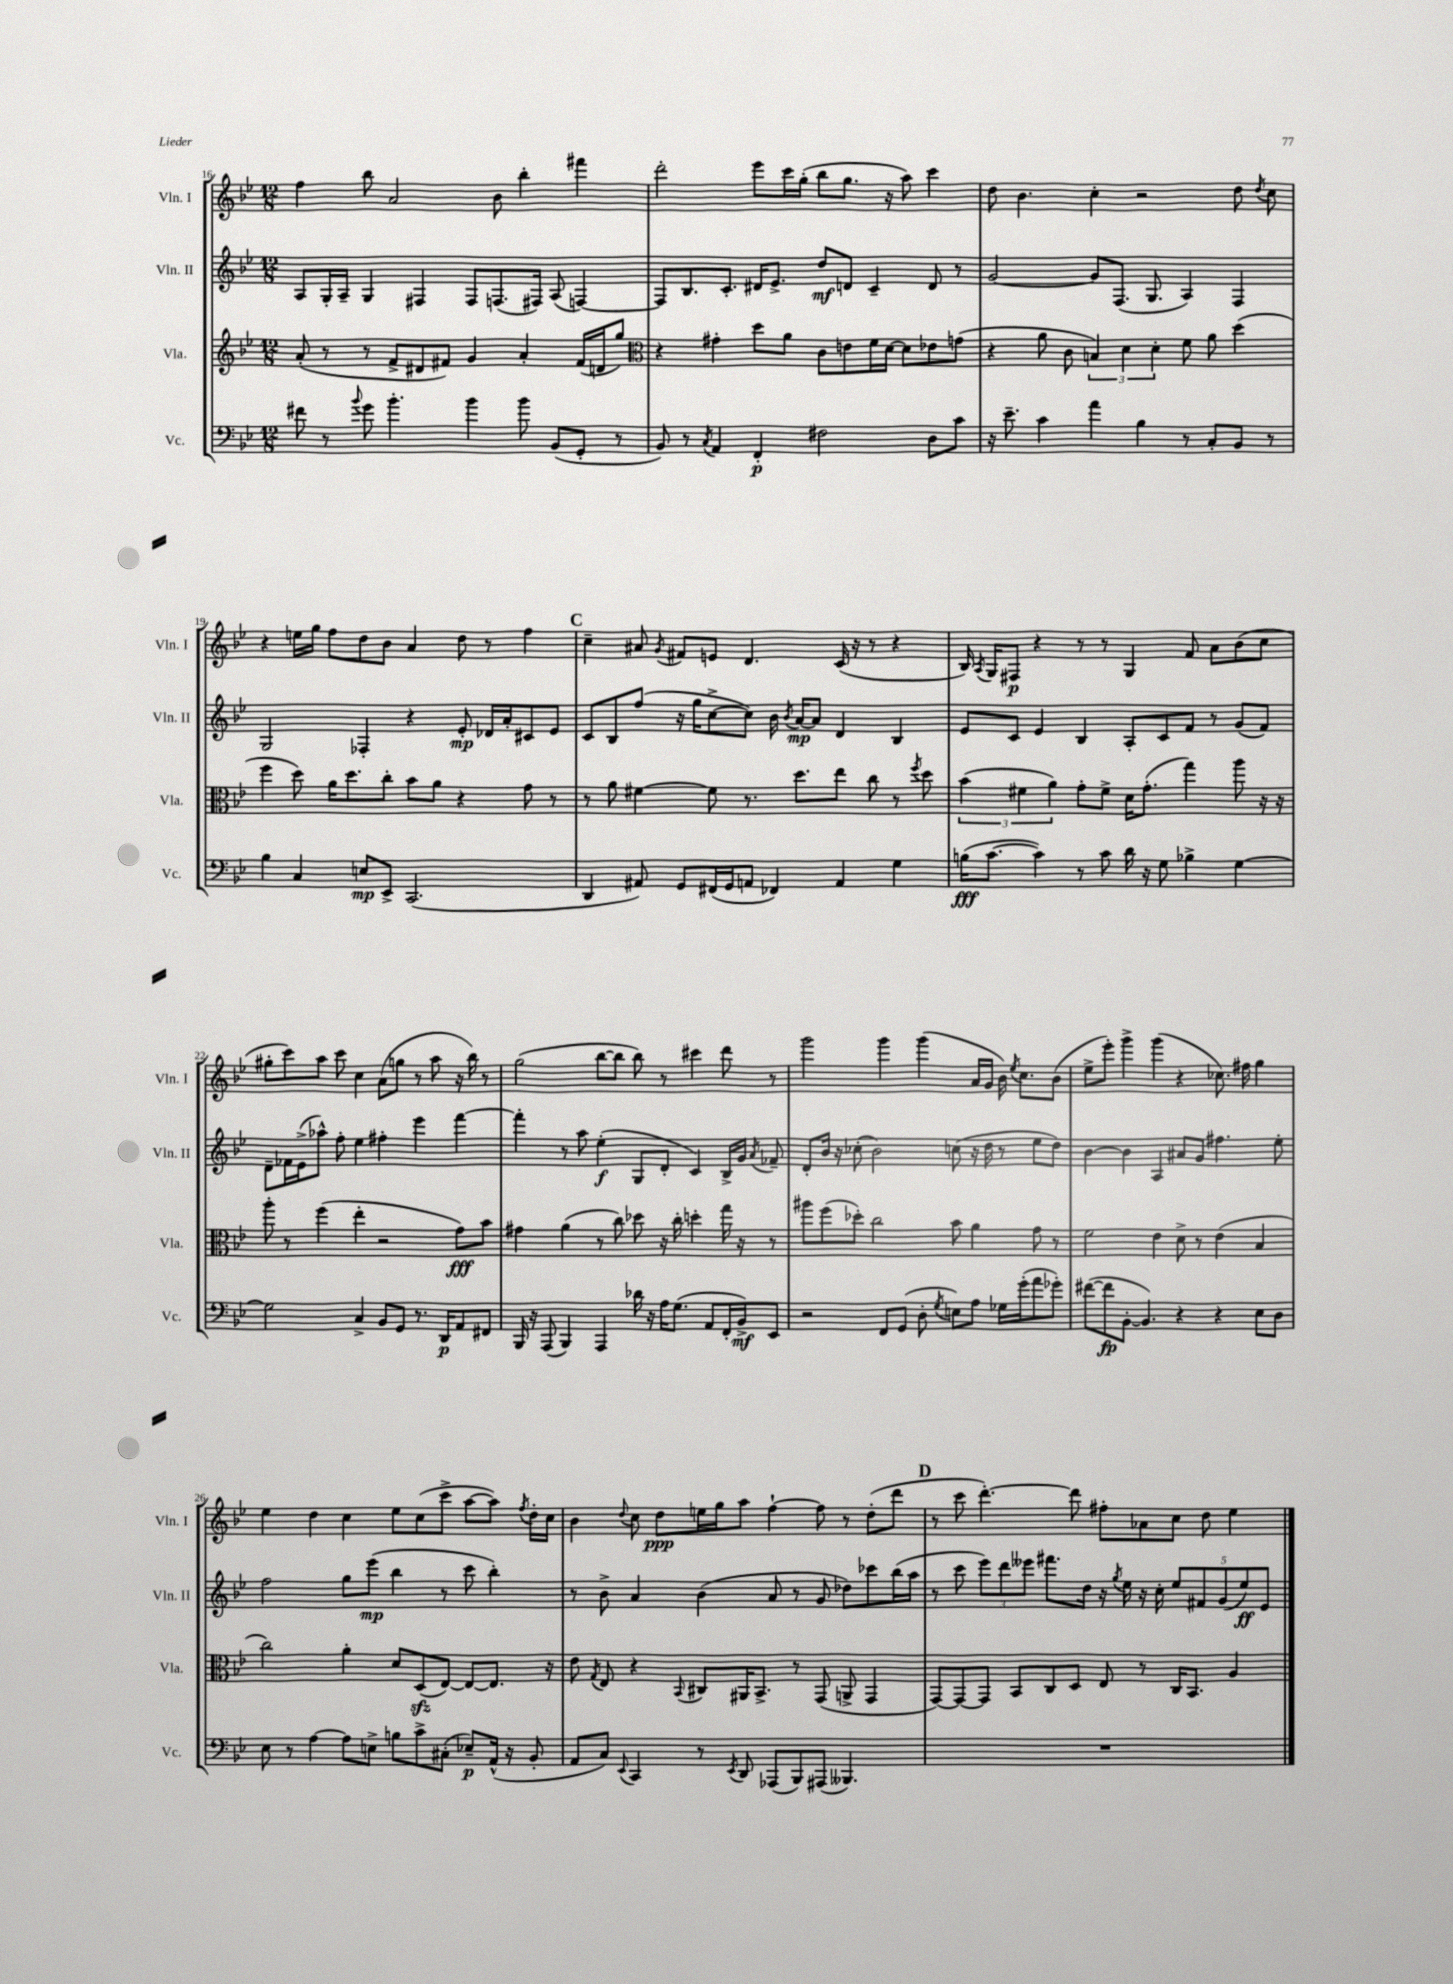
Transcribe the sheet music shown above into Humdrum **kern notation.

**kern	**kern	**kern	**kern
*staff4	*staff3	*staff2	*staff1
*clefF4	*clefG2	*clefG2	*clefG2
*k[b-e-]	*k[b-e-]	*k[b-e-]	*k[b-e-]
*M12/8	*M12/8	*M12/8	*M12/8
8f#	(8a'	8A	4ff
8r	8r	16G'	.
.	.	16A~	.
8qqb-	.	.	.
8g	8r	4G	8bb-
4.b-'	8f^	.	2a
.	8d#	4F#	.
.	8f#)	.	.
4b-	4g	8F#	.
.	.	(8.F	8b-
8b-	4a'	.	4bb-'
.	.	16F#)	.
(8BB-	.	(8A	.
8GG'	(16f#	[4F)	4fff#
.	16d	.	.
8r	8gg)	.	.
=	=	=	=
*	*clefC3	*	*
8BB-)	4r	8F]	2ddd'
8r	.	8.B-	.
8qC	.	.	.
4AA	4g#'	.	.
.	.	8.c'	.
4FF'	8dd	16d#	8eee-
.	.	8.e-^	.
.	8a	.	16ccc
.	.	.	(16gg'
2F#	8c	8dd	8bb-
.	8e	8d	8.gg
.	16f	4c~	.
.	[16d	.	16r
.	8d]	.	8aa)
8D	8e-	8d	4ccc
8c	(8g	8r	.
=	=	=	=
16r	4r	[2g	8dd
8.e-~	.	.	.
.	.	.	4.b-
4c	8a	.	.
.	8c	.	.
4a	6B)	8g]	4cc'
.	.	(8.F	.
.	6d	.	.
4B-	.	.	2r
.	.	8.G	.
.	6d'	.	.
8r	8f	4A)	.
8C'	8a	.	.
8BB-	(4dd	4F	8dd
.	.	.	8qdd
8r	.	.	8cc
=	=	=	=
4B-	4ff	2G	4r
4C	8dd)	.	16ee
.	.	.	16gg
.	16a	.	8ff
.	8.dd	.	.
8E	.	4F-'	8dd
8EE-^	8cc'	.	8b-
(2.CC	8b-	4r	4a
.	8a	.	.
.	4r	8e-'	8dd
.	.	16d-	8r
.	.	16a'	.
.	8g	8c#	4ff
.	8r	8e-	.
=	=	=	=
4DD	8r	8c	4cc~
.	8a	8B-	.
8AA#)	[4f#	(8ff	8a#
.	.	.	8qg
8GG	.	16r	8f#
.	.	16gg	.
(16FF#	8f#]	[8cc^	8e
16GG	.	.	.
8AA	8.r	8cc])	4.d
4FF-)	.	16b-	.
.	.	8qb-	.
.	8.dd	[16a	.
.	.	8a]	.
4AA	8ee-	4d	(16c
.	.	.	16r
.	8cc	.	8r
4G	8r	4B-	4r
.	8qff	.	.
.	8dd	.	.
=	=	=	=
(16B	(6b-	8e-	16B-)
.	.	.	8qA
[8.c	.	.	16G
.	.	8c	8F#
.	6f#	.	.
4c])	.	4e-	4r
.	6a)	.	.
8r	8g'	4B-	8r
8c	8f#^	.	8r
16d	16d	8A'	4G
16r	(8.g'	.	.
8G	.	8c	.
4B-^	4gg)	8f	8f
.	.	8r	8a
[4G	8aa	(8g	(8b-
.	16r	8f)	8cc
.	16r	.	.
=	=	=	=
2G]	8aa'	8d~	8gg#'
.	8r	16f-	8ccc)
.	.	(16e-^	.
.	(4ff	8aa-^^)	8aa
.	.	8ff'	8ccc
4C^	4ee-'	4ee-	4cc
8BB-	2r	4ff#'	(8a
8GG	.	.	8gg
8.r	.	4eee-	8r
.	.	.	8aa
16DD	.	.	.
8AA	8g)	[4fff	16r
.	.	.	16bb-)
8FF#	8b-	.	8r
=	=	=	=
16BBB-	4g#	4fff']	(2gg
16r	.	.	.
(8AAA	.	.	.
4BBB-)	(4a	8r	.
.	.	8aa	.
4AAA	8r	(4ee-'	[8bb-
.	8cc)	.	8bb-]
16d-	8dd-	8G	8bb-)
16r	.	.	.
16A	16r	8d'	8r
(8.G	16cc'	.	.
.	4dd'	4c)	4ccc#
8AA	.	.	.
16FF'	16gg	16B-^	8ddd
16BB-^)	16r	16g	.
.	.	8qa	.
8EE-	8r	8f-~	8r
=	=	=	=
2r	8aa#	8d'	2ggg
.	(8ff	16b-	.
.	.	16r	.
.	8dd-')	(8cc-'	.
.	2cc	2b-)	.
8FF	.	.	4ggg
(8GG	.	.	.
8D'	.	.	(4ggg
8qG	.	.	.
8E)	8b-	(8cc	.
8A	4a	16r	16a
.	.	16dd	16g
16G-	.	8r	16b-)
.	.	.	8qee-
(16g'	.	.	8.cc
8a	8g	8ee-	.
8g-')	8r	8dd)	(8b-
=	=	=	=
([8f#	2f	[4b-	8ee-^
8f#]	.	.	8eee-')
[8BB-'	.	4b-]	4ggg^
4.BB-])	.	.	.
.	4e-	4A	(4ggg
4r	8d^	8a#	4r
.	8r	8g	.
4r	(4e-	4.ff#	8.cc-)
.	.	.	16ff#
8E-	4B-	.	4gg
8D	.	8ee-'	.
=	=	=	=
8E-	2cc)	2ff	4ee-
8r	.	.	.
[4A	.	.	4dd
8A]	4a'	8gg	4cc
8E^	.	(8eee-	.
8B	8d	4bb-	8ee-
8c^	(8D	.	(8cc
(8C#'	[8E-)	8r	8ccc^
8E-~)	8E-_	8ccc	[8aa
(16AA^^	8.E-]	4bb-')	8aa])
16r	.	.	.
.	.	.	8qff
8BB-'	.	.	16dd'
.	16r	.	16cc
=	=	=	=
8AA	8e-	8r	4b-
.	8qG	.	.
8C)	8E-	8b-^	.
8qqEE-	.	.	8qqdd
4CC	4r	4a	8cc
.	.	.	8dd
.	8qqBB-	.	.
8r	8C#	(4b-	16ee
.	.	.	16gg
8qEE-	.	.	.
8DD	16AA#	.	8aa
.	8.BB-^	.	.
(8AAA-	.	8a	[4ff`
8BBB-)	8r	8r	.
(8AAA#	(8GG	8g	8ff]
4.BBB--)	8AA^	8dd-)	8r
.	4GG	8ccc-	(8dd'
.	.	(16bb-	8ddd
.	.	16aa	.
=	=	=	=
1.r	[8GG)	8r	8r
.	8GG_	8ccc	8ccc
.	8GG]	12eee-)	[4.ddd')
.	.	12ddd	.
.	8BB-	.	.
.	.	12eee--	.
.	8C	8.fff#	.
.	8D	.	8ddd]
.	.	16dd	.
.	8E-	16r	8ff#'
.	.	8qgg	.
.	.	16ee-	.
.	8r	16r	8a-
.	.	16cc'	.
.	16C	10ee-	8cc
.	8.BB-	.	.
.	.	10f#	.
.	.	.	8dd
.	.	(10g	.
.	4A	.	4ee-
.	.	10ee-)	.
.	.	10e-	.
==	==	==	==
*-	*-	*-	*-
